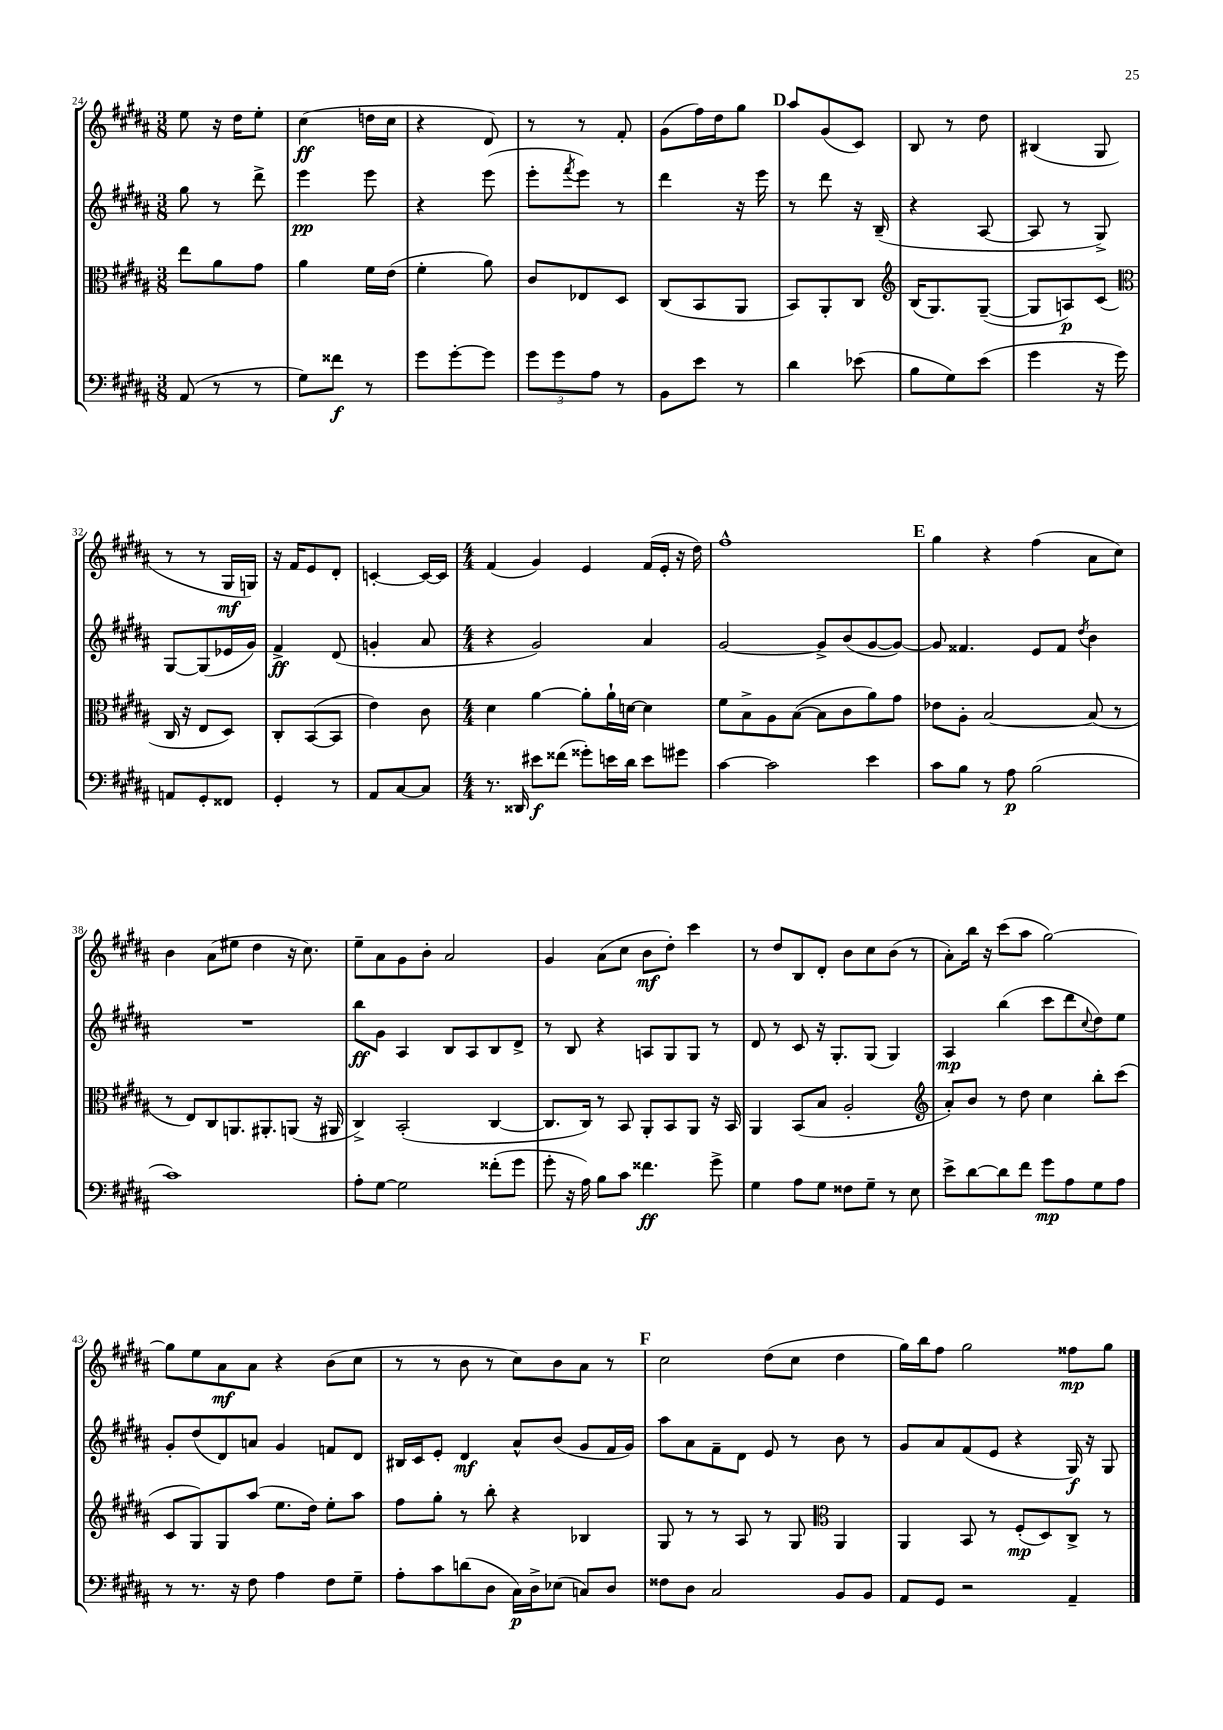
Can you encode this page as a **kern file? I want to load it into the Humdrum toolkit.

**kern	**kern	**kern	**kern
*staff4	*staff3	*staff2	*staff1
*clefF4	*clefC3	*clefG2	*clefG2
*k[f#c#g#d#a#]	*k[f#c#g#d#a#]	*k[f#c#g#d#a#]	*k[f#c#g#d#a#]
*M3/8	*M3/8	*M3/8	*M3/8
(8AA#	8ee	8gg#	8ee
8r	8a#	8r	16r
.	.	.	16dd#
8r	8g#	8ddd#^	8ee'
=	=	=	=
8G#)	4a#	4eee	(4cc#
8f##	.	.	.
8r	16f#	8eee	16dd
.	(16e	.	16cc#
=	=	=	=
8g#	4f#'	4r	4r
[8g#'	.	.	.
8g#]	8a#)	(8eee	8d#)
=	=	=	=
12g#	8c#	8eee'	8r
12g#	.	.	.
.	.	8qfff#	.
.	8E-	8eee)	8r
12A#	.	.	.
8r	8D#	8r	8f#'
=	=	=	=
8BB	(8C#	4ddd#	(8g#
8e	8BB	.	16ff#)
.	.	.	16dd#
8r	8AA#	16r	8gg#
.	.	16eee	.
=	=	=	=
4d#	8BB)	8r	8aa#
.	8AA#'	8ddd#	(8g#
(8e-	8C#	16r	8c#)
.	.	(16B~	.
=	=	=	=
*	*clefG2	*	*
8B	(16B	4r	8B
.	8.G#)	.	.
8G#)	.	.	8r
(8e	([8G#~	[8A#	8dd#
=	=	=	=
4g#	8G#]	8A#]	(4B#
.	8A)	8r	.
16r	(8c#	8G#^)	8G#
16g#)	.	.	.
=	=	=	=
*	*clefC3	*	*
8AA	16C#	[8G#	8r
.	16r	.	.
8GG#'	8E	(8G#]	8r
8FF##	8D#)	16e-	16G#
.	.	16g#)	16G)
=	=	=	=
4GG#'	8C#'	4f#^	16r
.	.	.	16f#
.	([8BB	.	8e
8r	8BB]	(8d#	8d#'
=	=	=	=
8AA#	4e)	4g'	[4c'
[8C#	.	.	.
8C#]	8c#	8a#	16c_
.	.	.	16c]
=	=	=	=
*M4/4	*M4/4	*M4/4	*M4/4
8.r	4d#	4r	(4f#
16DD##	.	.	.
8e#	[4a#	2g#)	4g#)
(8f##	.	.	.
8g##')	8a#']	.	4e
16e	16a#`	.	.
16d#	[16d	.	.
8e	4d]	4a#	(16f#
.	.	.	16e'
8g#	.	.	16r
.	.	.	16dd#)
=	=	=	=
[4c#	8f#	[2g#	1ff#^^
.	8B^	.	.
2c#]	8A#	.	.
.	([8B	.	.
.	8B]	8g#^]	.
.	8c#	(8b	.
4e	8a#)	[8g#	.
.	8g#	8g#_)	.
=	=	=	=
8c#	8e-	8g#]	4gg#
8B	8A#'	4.f##	.
8r	[2B	.	4r
8A#	.	.	.
(2B	.	8e	(4ff#
.	.	8f##	.
.	.	8qdd#	.
.	(8B]	4b	8a#
.	8r	.	8cc#)
=	=	=	=
1c#)	8r	1r	4b
.	8E)	.	.
.	8C#	.	(8a#
.	8.AA	.	8ee#
.	.	.	4dd#
.	8.AA#'	.	.
.	(8AA	.	16r
.	.	.	8.cc#)
.	16r	.	.
.	16AA#	.	.
=	=	=	=
8A#'	4C#^)	8bb	8ee~
[8G#	.	8g#	8a#
2G#]	(2BB'	4A#	8g#
.	.	.	8b'
.	.	8B	2a#
.	.	8A#	.
(8f##'	[4C#	8B	.
8g#	.	8d#^	.
=	=	=	=
8g#'	8.C#]	8r	4g#
16r	.	8B	.
16A#)	16C#)	.	.
8B	8r	4r	(8a#
8c#	8BB	.	8cc#
4.f##	8AA#'	8A	8b
.	8BB	8G#	8dd#')
.	8AA#	8G#	4ccc#
8g#^	16r	8r	.
.	16BB	.	.
=	=	=	=
4G#	4AA#	8d#	8r
.	.	8r	8dd#
8A#	(8BB	8c#	8B
8G#	8B	16r	8d#'
.	.	8.G#'	.
8F##	2A#'	.	8b
8G#~	.	(8G#	8cc#
8r	.	4G#)	(8b
8E	.	.	8r
=	=	=	=
*	*clefG2	*	*
8e^	8a#')	4A#	8a#')
[8d#	8b	.	16bb
.	.	.	16r
8d#]	8r	(4bb	(8ccc#
8f#	8dd#	.	8aa#
8g#	4cc#	8ccc#	[2gg#)
8A#	.	8ddd#	.
.	.	8qqcc#	.
8G#	8bb'	8dd#)	.
8A#	(8ccc#	8ee	.
=	=	=	=
8r	8c#	8g#'	8gg#]
8.r	8G#)	(8dd#	8ee
.	8G#	8d#)	8a#
16r	.	.	.
8F#	(8aa#	8a	8a#
4A#	8.ee	4g#	4r
.	16dd#)	.	.
8F#	8ee'	8f	(8b
8G#~	8aa#	8d#	8cc#
=	=	=	=
8A#'	8ff#	16B#	8r
.	.	16c#	.
8c#	8gg#'	8e'	8r
(8d	8r	4d#	8b
8D#	8bb'	.	8r
16C#)	4r	8a#^^	8cc#)
16D#^	.	.	.
(8E-	.	(8b	8b
8C)	4B-	8g#	8a#
8D#	.	16f#	8r
.	.	16g#)	.
=	=	=	=
8F##	8G#	8aa#	2cc#
8D#	8r	8a#	.
2C#	8r	8f#~	.
.	8A#	8d#	.
.	8r	8e	(8dd#
.	8G#	8r	8cc#
*	*clefC3	*	*
8BB	4AA#	8b	4dd#
8BB	.	8r	.
=	=	=	=
8AA#	4AA#	8g#	16gg#)
.	.	.	16bb
8GG#	.	8a#	8ff#
2r	8BB	(8f#	2gg#
.	8r	8e	.
.	(8F#'	4r	.
.	8D#)	.	.
4AA#~	8C#^	16G#)	8ff##
.	.	16r	.
.	8r	8G#	8gg#
==	==	==	==
*-	*-	*-	*-
